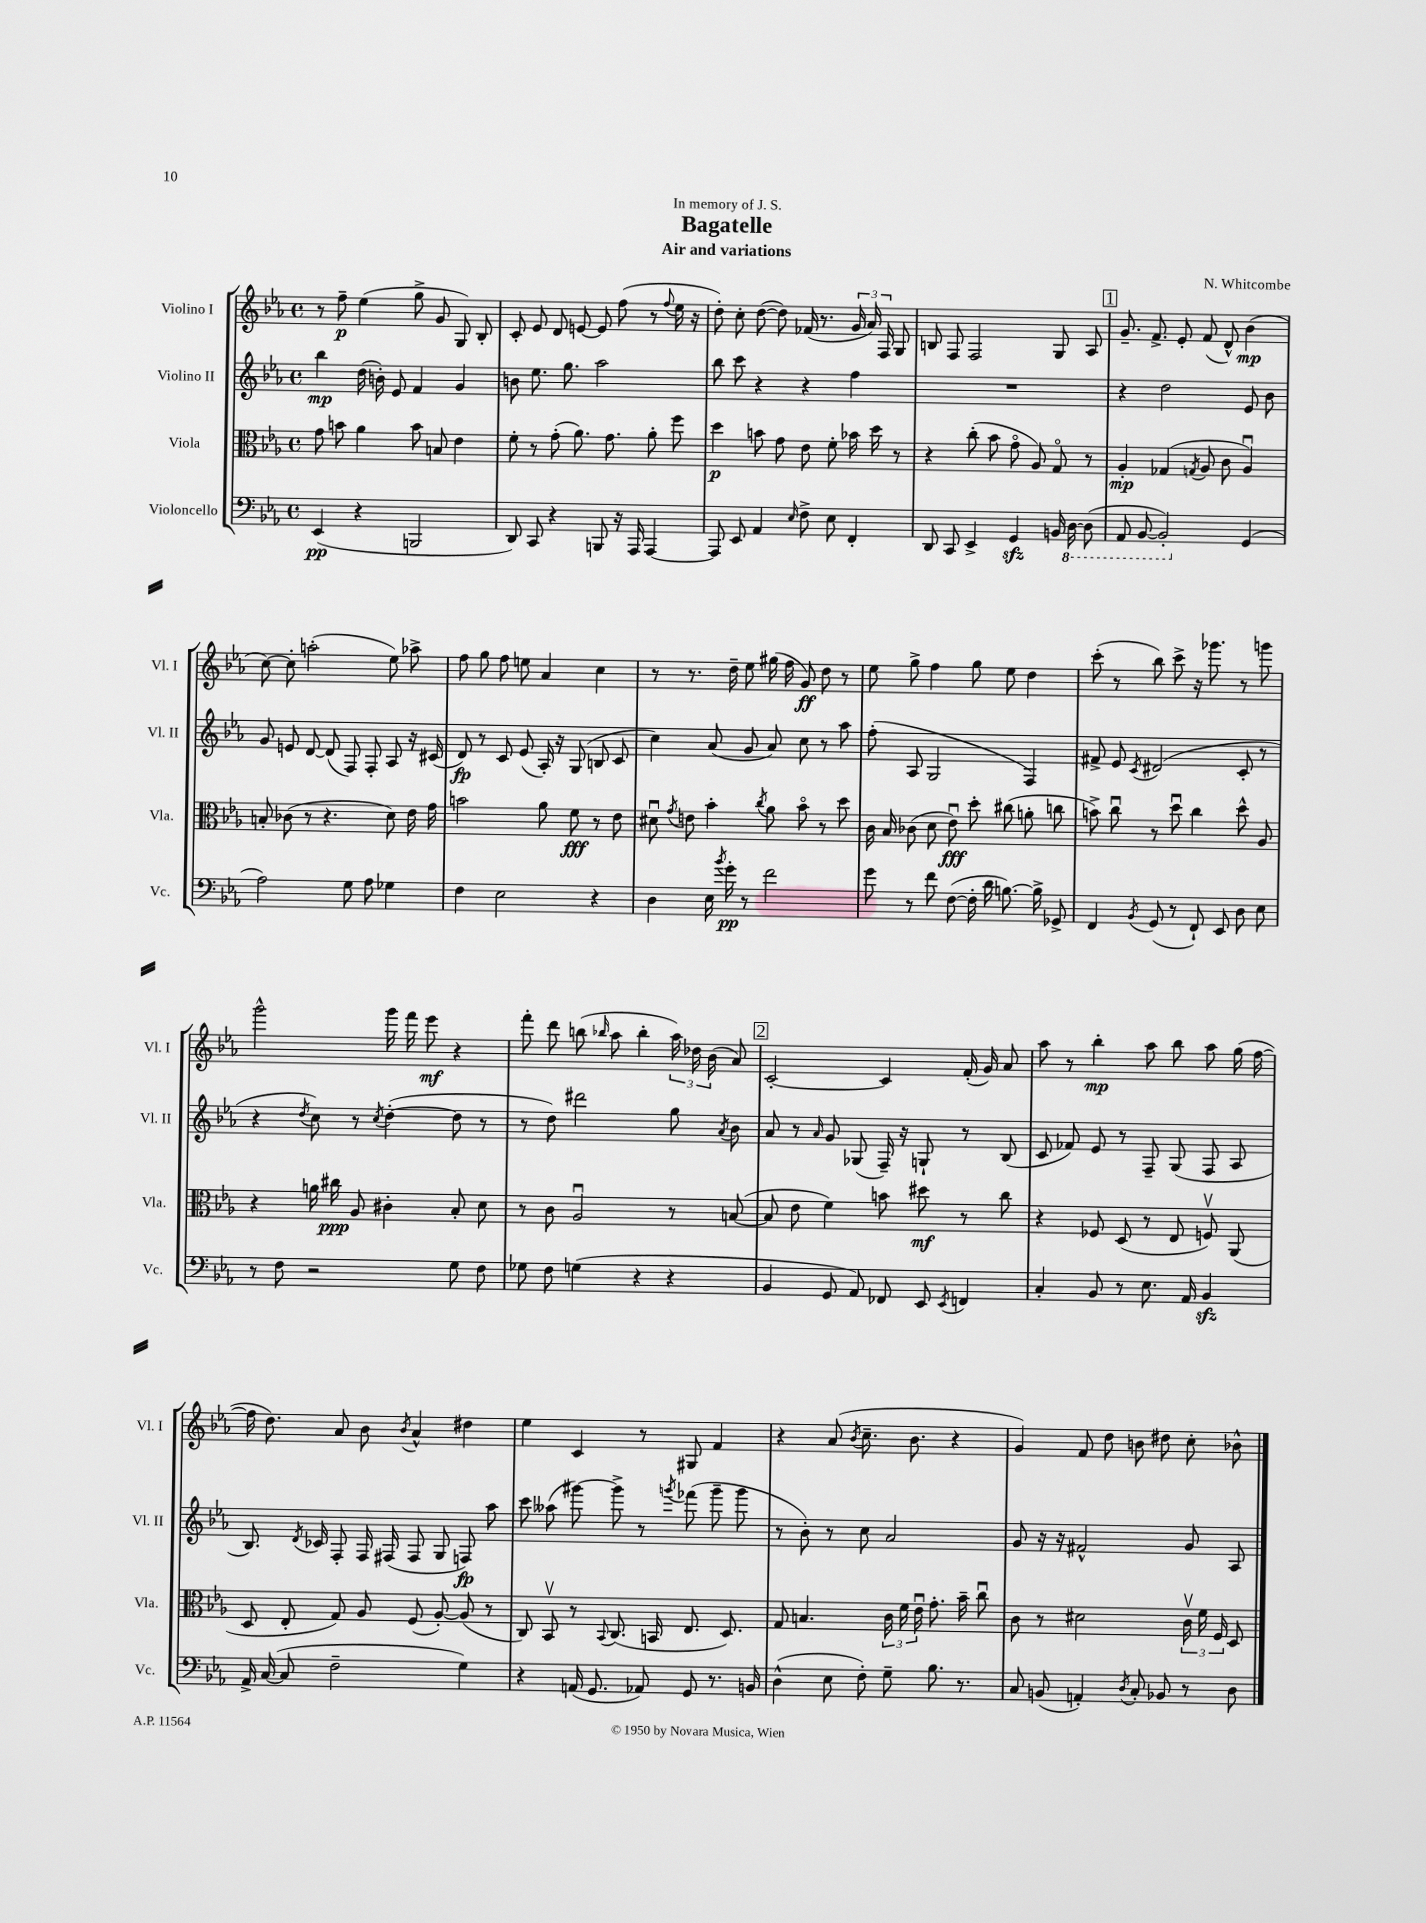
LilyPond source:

\header { title = "Bagatelle" composer = "N. Whitcombe" subtitle = "Air and variations" dedication = "In memory of J. S." }
<<
\new StaffGroup <<
\new Staff = "s0" \with { instrumentName = "Violino I" shortInstrumentName = "Vl. I" } {
    \clef treble \key ees \major \defaultTimeSignature \time 4/4
    \autoBeamOff r8 f''8--\p ees''4( g''8-> g'8 g8) bes8-. |
    c'8-. ees'8 d'8 e'8~ e'8 f''8( r8 \appoggiatura { f''8 } ees''16 r16 |
    d''8-.) c''8-. d''8~( d''8) fes'16( r8. \tuplet 3/2 { g'16 aes'16) f16 } g8 |
    b8 f8 f2 g8 aes8 |
    \mark \markup { \box "1" } g'8.-- f'8.-> ees'8-. f'8( d'8-^) bes'4\mp( |
    c''8~) c''8-. a''2-.( ees''8) aes''8-> |
    f''8 g''8 f''8 e''8 aes'4 c''4 |
    r8 r8. d''16-- ees''8 gis''16( f''16 g'8\ff) d''8 r8 |
    ees''8 g''8-> f''4 g''8 ees''8 d''4 |
    c'''8-.( r8 bes''8) c'''8-> r16 ges'''8. r8 g'''8 |
    g'''2-^ g'''16 f'''16 ees'''8\mf r4 |
    f'''8-. d'''8 b''8( \grace { bes''16 } aes''8 bes''4-. \tuplet 3/2 { aes''16) des''16 bes'16( } aes'8) |
    \mark \markup { \box "2" } c'2~-. c'4 f'16-.( g'16) aes'8 |
    aes''8 r8 bes''4-.\mp aes''8 bes''8 aes''8 g''16( f''16~ |
    f''16 d''8.) aes'8 bes'8 \acciaccatura { bes'8 } aes'4-^ dis''4 |
    ees''4 c'4 r8 gis8 f'4 |
    r4 aes'8( \acciaccatura { bes'8 } c''8.-- bes'8. r4 |
    g'4) f'8 d''8 b'8 dis''8 c''8-. bes'8-^ \bar "|." |
}
\new Staff = "s1" \with { instrumentName = "Violino II" shortInstrumentName = "Vl. II" } {
    \clef treble \key ees \major \defaultTimeSignature \time 4/4
    \autoBeamOff bes''4\mp d''16( b'16-.) ees'8 f'4 g'4 |
    b'8 ees''8. g''8. aes''2 |
    bes''8 c'''8 r4 r4 f''4 |
    R1 |
    \mark \markup { \box "1" } r4 d''2 ees'8 bes'8 |
    g'8 e'8 d'8~ d'8( f8) f8-. aes8 r16 cis'16( |
    d'8\fp) r8 c'8 ees'8( aes16-.) r16 g8( b8 c'8 |
    c''4) aes'8( g'8 aes'8) c''8 r8 aes''8 |
    f''8-.( aes8 g2 f4) |
    fis'8-> ees'8 \acciaccatura { c'8 } dis'2( c'8-. r8 |
    r4 \acciaccatura { d''8 } c''8) r8 \acciaccatura { c''8 } d''4~-.( d''8 r8 |
    r8 d''8) dis'''2 g''8 \acciaccatura { aes'8 } bes'8 |
    \mark \markup { \box "2" } aes'8 r8 \grace { aes'16 } g'8 ges8( f16--) r16 g8-! r8 bes8( |
    c'8 fes'8) ees'8 r8 f8-- g8( f8 aes8 |
    bes8.) \acciaccatura { d'8 } ces'16 f8-. f16 fis16( fis8 g8 f8\fp) aes''8 |
    c'''8 aeses''8( gis'''8~) gis'''8-> r8 \acciaccatura { g'''8 } fes'''8( g'''8-- g'''8 |
    r8 bes'8-.) r8 c''8 aes'2 |
    g'8 r16 r16 fis'2-^ g'8 aes8 \bar "|." |
}
\new Staff = "s2" \with { instrumentName = "Viola" shortInstrumentName = "Vla." } {
    \clef alto \key ees \major \defaultTimeSignature \time 4/4
    \autoBeamOff g'8 b'8 aes'4 b'8 b8 ees'4 |
    f'8-. r8 g'8-.( aes'8.) g'8. aes'8-. f''8 |
    d''4\p b'8 g'8 ees'8 f'8-. bes'16 d''16 r8 |
    r4 c''8-.( bes'8 g'8\flageolet aes8) g8\flageolet r8 |
    \mark \markup { \box "1" } aes4-.\mp ges4( \acciaccatura { g8 } aes8 c'8 aes4\downbow) |
    b8-. ces'8( r8 r4. d'8) ees'16 g'16 |
    b'2 aes'8 f'8\fff r8 ees'8 |
    dis'8\downbow \acciaccatura { g'8 } e'8 bes'4-. \acciaccatura { c''8 } aes'8 bes'8\flageolet r8 d''8 |
    c'16 bes16 ces'8( d'8 ees'8\downbow\fff) d''8-. cis''8( a'8-. c''8 |
    b'8->) c''8\downbow r8 d''8\downbow c''4 d''8-^ aes8 |
    r4 a'16 cis''16\ppp aes8 cis'4-. bes8-. d'8 |
    r8 c'8 aes2\downbow r8 b8~( |
    \mark \markup { \box "2" } b8 ees'8 f'4) b'8 dis''8\mf r8 c''8 |
    r4 fes8 d8( r8 ees8 f8\upbow) aes,8( |
    d8 ees8-. g8) aes8 f8( aes8~-.) aes8( r8 |
    c8) bes,8\upbow r8 \appoggiatura { bes,8 } c8.( b,16 ees8. d8.) |
    g8 b4. \tuplet 3/2 { c'16 f'16 ees'16\downbow } g'8.-. bes'16-- c''8\downbow |
    c'8 r8 dis'2 \tuplet 3/2 { c'16\upbow f'16 f16 } d8 \bar "|." |
}
\new Staff = "s3" \with { instrumentName = "Violoncello" shortInstrumentName = "Vc." } {
    \clef bass \key ees \major \defaultTimeSignature \time 4/4
    \autoBeamOff ees,4\pp( r4 b,,2 |
    d,8) c,8 r4 b,,8 r16 aes,,16 aes,,4~ |
    aes,,8 ees,8 aes,4 \grace { ees16 } f8-> ees8 f,4-. |
    d,8 c,8 ees,4-> g,4\sfz b,16 \ottava #-1 d,16~ d,8( |
    \mark \markup { \box "1" } aes,,8 bes,,8~ bes,,2-.) \ottava #0 g,4( |
    aes2) g8 aes8 ges4 |
    f4 ees2 r4 |
    d4 ees16 \acciaccatura { bes'8 } g'16-.\pp r8 f'2 |
    g'8 r8 f'8 f8~( f16-. d'16 b8.~) b16-> ges,8-> |
    f,4 \acciaccatura { bes,8 } g,8( r8 f,8-!) ees,8 d8 ees8 |
    r8 f8 r2 g8 f8 |
    ges8 f8 g4( r4 r4 |
    \mark \markup { \box "2" } bes,4 g,8 aes,8) fes,8 ees,8 \acciaccatura { ees,8 } f,4 |
    c4-. bes,8 r8 ees8. aes,16 bes,4\sfz |
    aes,16-> c16~( c8 f2-- g4) |
    r4 a,16( g,8. aes,8) g,8 r8. b,16 |
    d4-^( ees8 f8-.) g8-- bes8. r8. |
    c8 b,8( a,4-.) \acciaccatura { d8 } c8-. bes,8 r8 d8 \bar "|." |
}
>>
>>
\layout { \context { \Score \remove "Bar_number_engraver" } }
